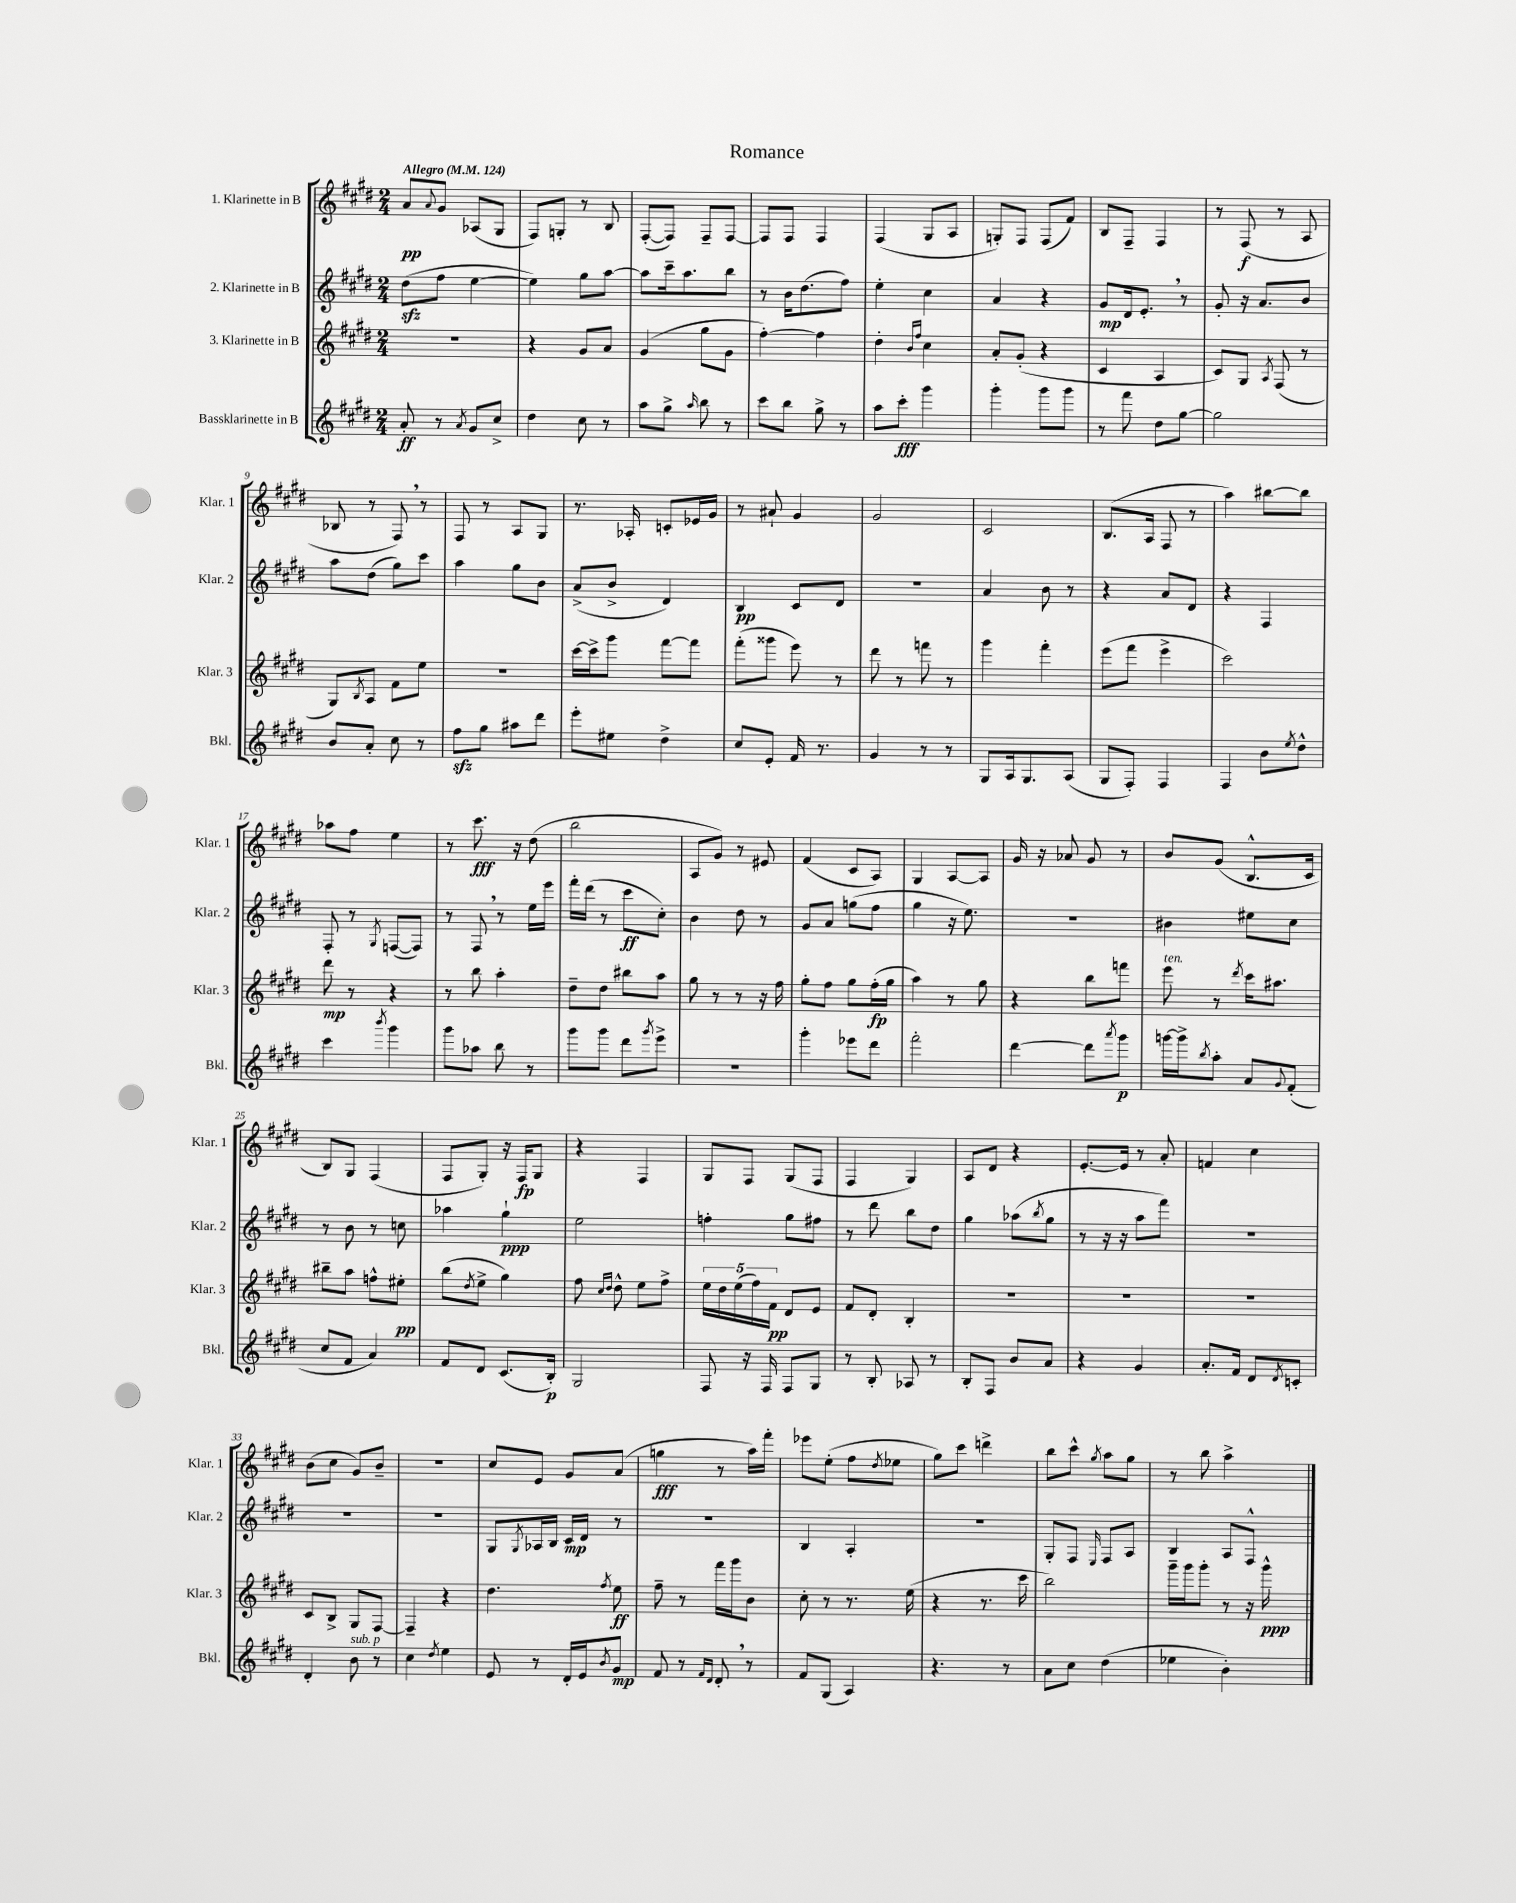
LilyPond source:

\header { title = "Romance" }
<<
\new StaffGroup <<
\new Staff = "s0" \with { instrumentName = "1. Klarinette in B" shortInstrumentName = "Klar. 1" } {
    \clef treble \key e \major \numericTimeSignature \time 2/4 \tempo "Allegro" 4 = 124
    a'8\pp \appoggiatura { a'8 } gis'8 aes8( gis8 |
    fis8) g8-. r8 b8 |
    fis8~-.( fis8) fis8-- fis8~ |
    fis8 fis8 fis4 |
    fis4( gis8 a8 |
    g8-.) fis8 fis8( fis'8) |
    b8 fis8-- fis4 |
    r8 fis8\f( r8 a8 |
    bes8 r8 fis8) \breathe r8 |
    fis8 r8 a8 gis8 |
    r8. aes16-. c'8-. ees'16 gis'16 |
    r8 ais'8-! gis'4 |
    gis'2 |
    cis'2 |
    b8.( a16 fis8 r8 |
    a''4) bis''8~ bis''8 |
    aes''8 fis''8 e''4 |
    r8 cis'''8.\fff r16 dis''8( |
    b''2 |
    a8 gis'8) r8 eis'8 |
    fis'4( cis'8 a8) |
    gis4 a8~ a8 |
    gis'16 r16 aes'8 gis'8 r8 |
    b'8 gis'8( b8.-^ cis'16 |
    b8) gis8 fis4( |
    fis8 gis8-.) r16 fis16\fp gis8 |
    r4 fis4 |
    gis8 fis8 gis8( fis8 |
    fis4 gis4) |
    a8 dis'8 r4 |
    e'8.~-. e'16 r8 a'8-. |
    f'4 cis''4 |
    b'8( cis''8 gis'8) b'8-- |
    R2 |
    cis''8 e'8 gis'8 a'8( |
    g''4\fff r8 a''16) fis'''16-. |
    ees'''8 e''8-.( fis''8 \acciaccatura { dis''8 } ees''8 |
    gis''8) cis'''8 d'''4-> |
    b''8 cis'''8-^ \acciaccatura { gis''8 } a''8 gis''8 |
    r8 b''8 a''4-> \bar "|." |
}
\new Staff = "s1" \with { instrumentName = "2. Klarinette in B" shortInstrumentName = "Klar. 2" } {
    \clef treble \key e \major \numericTimeSignature \time 2/4
    dis''8\sfz( fis''8 e''4~ |
    e''4) gis''8 a''8~ |
    a''8 cis'''16-- a''8. b''8 |
    r8 b'16 dis''8.( fis''8) |
    e''4-. cis''4 |
    a'4 r4 |
    gis'8\mp dis'16 e'8.-. \breathe r8 |
    gis'8-. r16 a'8. b'8 |
    a''8 dis''8( gis''8) cis'''8 |
    a''4 gis''8 b'8 |
    a'8->( b'8-> dis'4) |
    b4\pp cis'8 dis'8 |
    R2 |
    a'4 b'8 r8 |
    r4 a'8 dis'8 |
    r4 fis4 |
    fis8-. r8 \acciaccatura { gis8 } f8~( f8) |
    r8 fis8 \breathe r8 e''16 e'''16 |
    fis'''16-. dis'''16( r8 cis'''8\ff cis''8-.) |
    b'4 dis''8 r8 |
    gis'8 a'8 g''8( fis''8 |
    gis''4 r16 e''8.) |
    r2 |
    bis'4 eis''8 cis''8 |
    r8 b'8 r8 c''8 |
    aes''4 gis''4-!\ppp |
    e''2 |
    f''4-. gis''8 fis''8 |
    r8 dis'''8 b''8 dis''8 |
    gis''4 aes''8( \acciaccatura { b''8 } gis''8 |
    r8 r16 r16 a''8 fis'''8) |
    r2 |
    R2 |
    R2 |
    gis8 \acciaccatura { gis8 } aes16 b16 cis'16\mp dis'16 r8 |
    R2 |
    b4 a4-. |
    R2 |
    gis8-. fis8 \grace { e16 } fis8 a8 |
    b4 a8 fis8-^ \bar "|." |
}
\new Staff = "s2" \with { instrumentName = "3. Klarinette in B" shortInstrumentName = "Klar. 3" } {
    \clef treble \key e \major \numericTimeSignature \time 2/4
    r2 |
    r4 gis'8 a'8 |
    gis'4( gis''8 gis'8 |
    fis''4~-.) fis''4 |
    dis''4-. \grace { b'16 fis''16 } cis''4 |
    a'8-. gis'8-.( r4 |
    cis'4 a4 |
    cis'8) gis8 \acciaccatura { a8 } fis8( r8 |
    gis8) \acciaccatura { b8 } a8 fis'8 e''8 |
    R2 |
    cis'''16~ cis'''16-> gis'''8 fis'''8~ fis'''8 |
    fis'''8-.( gisis'''8 e'''8) r8 |
    dis'''8 r8 f'''8 r8 |
    gis'''4 fis'''4-. |
    e'''8( fis'''8 e'''4-> |
    cis'''2) |
    dis'''8\mp r8 r4 |
    r8 b''8 a''4-. |
    dis''8-- dis''8 bis''8 a''8 |
    gis''8 r8 r8 r16 fis''16 |
    gis''8-. fis''8 gis''8 fis''16-.\fp( gis''16 |
    a''4) r8 gis''8 |
    r4 b''8 f'''8 |
    e'''8^\markup { \italic "ten." } r8 \acciaccatura { dis'''8 } cis'''16 ais''8. |
    bis''8-- a''8 f''8-^ eis''8-.\pp |
    b''8( \acciaccatura { dis''8 } e''8-> gis''4) |
    fis''8 \grace { cis''16 dis''16 } dis''8-^ e''8 fis''8-> |
    \tuplet 5/4 { e''16 dis''16 e''16( fis''16) fis'16\pp } dis'8 e'8 |
    fis'8 dis'8-. b4-. |
    R2 |
    R2 |
    R2 |
    cis'8 b8-> gis8 fis8~ |
    fis4-- r4 |
    dis''4. \acciaccatura { fis''8 } e''8\ff |
    fis''8-- r8 fis'''16 gis'''16 b'8 |
    cis''8-. r8 r8. e''16( |
    r4 r8. cis'''16 |
    b''2) |
    gis'''16-- gis'''16 gis'''8-. r8 r16 gis'''16-^\ppp \bar "|." |
}
\new Staff = "s3" \with { instrumentName = "Bassklarinette in B" shortInstrumentName = "Bkl." } {
    \clef treble \key e \major \numericTimeSignature \time 2/4
    a'8-.\ff r8 \acciaccatura { a'8 } gis'8 cis''8-> |
    dis''4 cis''8 r8 |
    a''8 gis''8-> \grace { a''16 } b''8 r8 |
    cis'''8 b''8 gis''8-> r8 |
    a''8 cis'''8-.\fff gis'''4 |
    gis'''4-. gis'''8 gis'''8 |
    r8 fis'''8 dis''8 gis''8~ |
    gis''2 |
    b'8 a'8-. cis''8 r8 |
    fis''8\sfz gis''8 ais''8 dis'''8 |
    e'''8-. eis''8 dis''4-> |
    cis''8 e'8-. fis'16 r8. |
    gis'4 r8 r8 |
    gis8 a16 gis8. a8( |
    gis8 fis8-.) fis4 |
    fis4 b'8 \acciaccatura { e''8 } dis''8-^ |
    cis'''4 \acciaccatura { b'''8 } gis'''4 |
    gis'''8 aes''8 b''8 r8 |
    gis'''8 gis'''8 dis'''8 \acciaccatura { gis'''8 } e'''8-> |
    r2 |
    gis'''4-. ees'''8 dis'''8 |
    fis'''2-. |
    dis'''4~ dis'''8 \acciaccatura { a'''8 } gis'''8\p |
    g'''16~ g'''16-> \acciaccatura { b''8 } a''8-. a'8 \appoggiatura { gis'8 } fis'8-.( |
    cis''8 fis'8 a'4) |
    fis'8 dis'8 cis'8.( b16-.\p) |
    gis2 |
    fis8 r16 fis16 fis8 gis8 |
    r8 b8-. aes8 r8 |
    b8-. fis8 b'8 a'8 |
    r4 gis'4 |
    a'8.-. fis'16 dis'8 \acciaccatura { dis'8 } c'8-. |
    dis'4-. b'8^\markup { \italic "sub. p" } r8 |
    cis''4 \acciaccatura { dis''8 } e''4 |
    e'8 r8 dis'16-. e'16 \acciaccatura { b'8 } gis'8\mp |
    fis'8 r8 \grace { fis'16 dis'16 } dis'8-. \breathe r8 |
    fis'8 gis8( a4) |
    r4. r8 |
    a'8 cis''8 dis''4( |
    ees''4 b'4-.) \bar "|." |
}
>>
>>
